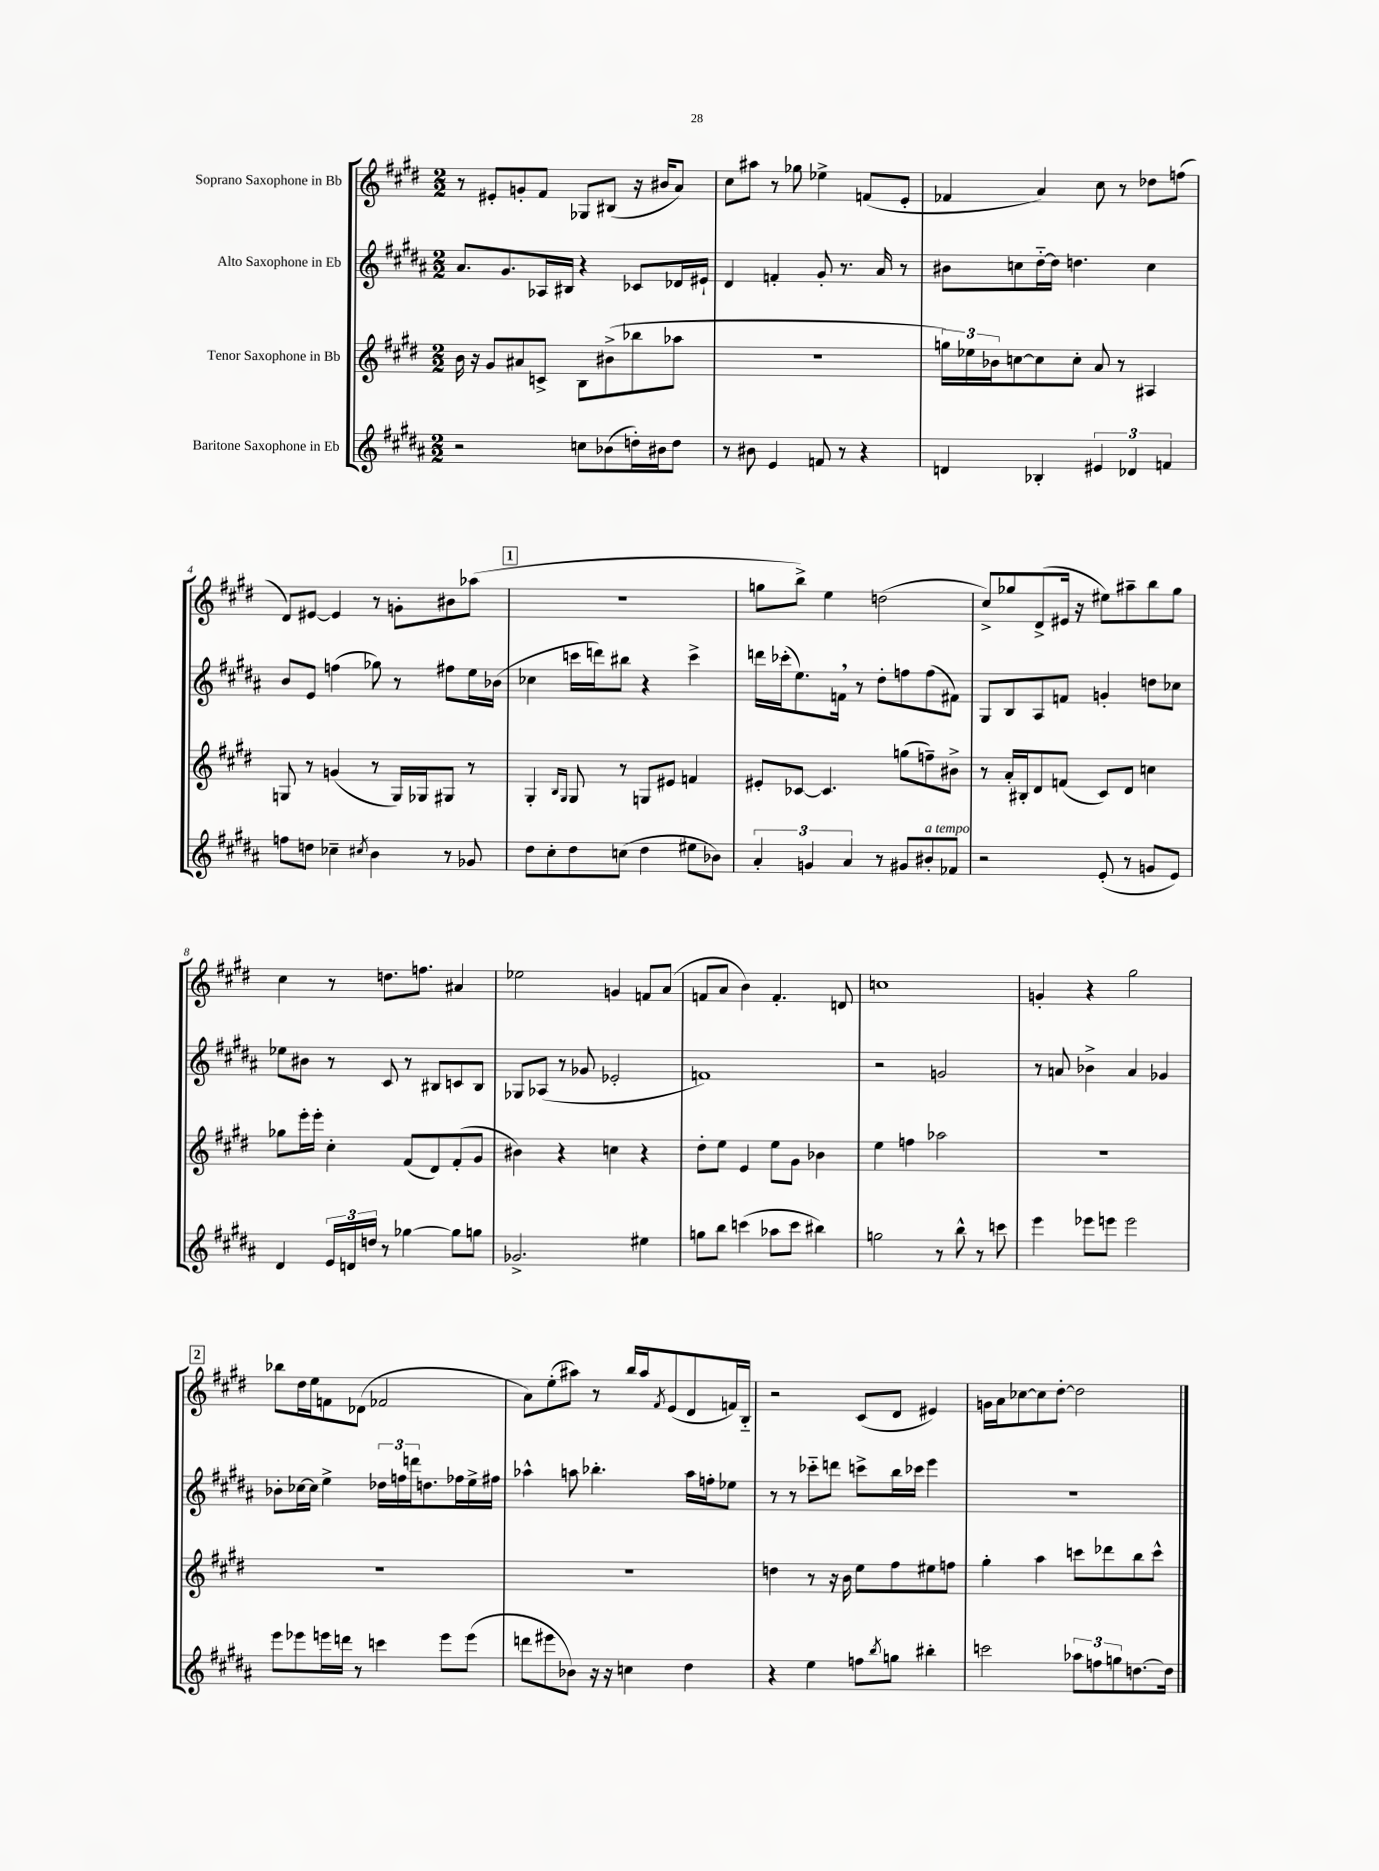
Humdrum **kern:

**kern	**kern	**kern	**kern
*staff4	*staff3	*staff2	*staff1
*clefG2	*clefG2	*clefG2	*clefG2
*k[f#c#g#d#a#]	*k[f#c#g#d#]	*k[f#c#g#d#a#]	*k[f#c#g#d#]
*M2/2	*M2/2	*M2/2	*M2/2
2r	16b\	8.a#/L	8r
.	16r	.	.
.	8g#/L	.	8e#'/L
.	.	8.g#/	.
.	8a#/	.	8g'/
.	8c^/J	16A-/L	8f#/J
.	.	16B#/JJ	.
8cc\L	8B\L	4r	8G-/L
(8b-\	(8b#^\	.	(8B#/J
16dd'\L)	8bb-\	8c-/L	16r
16b#\J	.	.	16b#/LK
8dd\J	8aa-\J	16d-/L	8a/J)
.	.	16e#`/JJ	.
=	=	=	=
8r	1r	4d#/	8cc#\L
8b#\	.	.	8aa#\J
4e/	.	4f'/	8r
.	.	.	8gg-\
8f/	.	8g#'/	4ee-^\
8r	.	8.r	.
4r	.	.	(8f/L
.	.	16a#/	.
.	.	8r	8e'/J
=	=	=	=
4d/	24gg\LL)	8b#\L	4f-/
.	24ee-\	.	.
.	24b-\J	.	.
.	[8cc\	8cc\	.
4B-'/	8cc\]	[16dd#'~\L	4a/)
.	.	16dd#\]JJ	.
.	8cc'\J	4.dd\	.
6e#/	8a/	.	8cc#\
.	8r	.	8r
6d-/	.	.	.
.	4A#/	4cc\	8dd-\L
6f/	.	.	.
.	.	.	(8ff\J
=	=	=	=
8ff\L	8G/	8b/L	8d#/L)
8dd\J	8r	8e/J	[8e#/J
4cc-~\	(4g/	(4ff\	4e#/]
8qcc#/	.	.	.
4b\	8r	8gg-\)	8r
.	16G/LL)	8r	8g'\L
.	16G-/J	.	.
8r	8G#/J	8ff#\L	8b#\
8g-/	8r	16ee\L	(8aa-\J
.	.	(16b-\JJ	.
=	=	=	=
8dd#\L	4G#'/	4cc-\	1r
8cc#'\	.	.	.
.	16qqB/LL	.	.
.	16qqG#/JJ	.	.
8dd#\	8G#/	16ccc\LL	.
.	.	16ddd\J)	.
(8cc\J	8r	8bb#\J	.
4dd#\	8G/L	4r	.
.	8e#/J	.	.
8ee#\L	4f/	4ccc^\	.
8b-\J)	.	.	.
=	=	=	=
6a#'/	8e#'/L	16ddd\LL	8gg\L
.	.	(16ccc-'\J	.
.	[8c-/J	8.ee\)	8bb^\J)
6g/	.	.	.
.	4.c-/]	.	4ee\
.	.	16f\Jk	.
6a#/	.	.	.
.	.	8r	.
8r	.	8dd#'\L	(2dd\
8g#/L	(8gg\L	8ff\	.
8b#'/	8ff~\)	(8ff\	.
8f-/J	8b#^\J	8f#\J)	.
=	=	=	=
2r	8r	8G#/L	8cc#^/L)
.	16a'/LL	8B/	8gg-/
.	16B#'/J	.	.
.	8d#/	8A#/	(8d#^/
.	(8f/J	8f/J	16e#/Jk
.	.	.	16r
(8e'/	8c#/L)	4g'/	8ee#\L)
8r	8d#/J	.	8aa#~\
8g/L	4cc\	8dd\L	8bb\
8e/J)	.	8cc-\J	8gg-\J
=	=	=	=
4d#/	8gg-\L	8ee-\L	4cc#\
.	16eee'\L	8b#\J	.
.	16eee'\JJ	.	.
24e/LL	4cc#'\	8r	8r
24d/	.	.	.
24dd/JJ	.	.	.
8r	.	8c#/	8.dd\L
[4gg-\	(8f#/L	8r	.
.	.	.	8.ff\J
.	8d#/)	8B#/L	.
8gg-\]L	(8f#'/	8c/	4a#/
8gg\J	8g#/J	8B#/J	.
=	=	=	=
2.g-^/	4b#\)	8G-/L	2ee-\
.	.	(8A-/J	.
.	4r	8r	.
.	.	8g-/	.
.	4cc\	2e-'/	4g/
4ee#\	4r	.	8f/L
.	.	.	(8a/J
=	=	=	=
8gg\L	8dd#'\L	1f)	8f/L
8bb\J	8ee\J	.	8a/J
(4ccc\	4e/	.	4b\)
8aa-\L	8ee\L	.	4.f'/
8ccc\J	8g#\J	.	.
4bb#\)	4b-\	.	.
.	.	.	8d/
=	=	=	=
2gg\	4ee\	2r	1cc
.	4ff\	.	.
8r	2aa-\	2g/	.
8bb^^\	.	.	.
8r	.	.	.
8ccc\	.	.	.
=	=	=	=
4eee\	1r	8r	4g'/
.	.	8a/	.
8eee-\L	.	4b-^\	4r
8eee\J	.	.	.
2eee\	.	4a/	2gg#\
.	.	4g-/	.
=	=	=	=
8eee\L	1r	8b-'\L	8bb-\L
8eee-\	.	[16cc-\L	16dd#\L
.	.	16cc-\]JJ	16ee\J
16eee\L	.	4ee^\	8f\
16ddd\JJ	.	.	.
8r	.	.	(8d-\J
4ccc\	.	24dd-\LL	2f-/
.	.	24ff\	.
.	.	24ddd\J	.
.	.	8.dd\	.
8eee\L	.	.	.
.	.	16ff-\L	.
(8eee\J	.	16ee^\	.
.	.	16ff#\JJ	.
=	=	=	=
8ddd\L	1r	4aa-^^\	8a\L)
8eee#\	.	.	(8ee'\
8b-\J)	.	8aa\	8aa#\J)
16r	.	4.bb-'\	8r
16r	.	.	.
4cc\	.	.	16bb/LL
.	.	.	16aa#/J
.	.	.	8qf#/
.	.	.	(8e/
4dd#\	.	16aa\LL	8d#/
.	.	16ff'\J	.
.	.	8ee-\J	16f/L)
.	.	.	16B'~/JJ
=	=	=	=
4r	4dd\	8r	2r
.	.	8r	.
4ee\	8r	8ccc-'~\L	.
.	16r	8ddd\J	.
.	16b\	.	.
8ff\L	8ee\L	8ccc^\L	(8c#/L
8qbb/	.	.	.
8gg\J	8ff#\	16bb\L	8d#/J
.	.	16ccc-\JJ	.
4bb#'\	8ee#\	4eee\	4e#/)
.	8ff\J	.	.
=	=	=	=
2ccc\	4gg#'\	1r	16g\LL
.	.	.	16a\J
.	.	.	[8cc-\
.	4aa\	.	8cc-\]
.	.	.	[8dd#'\J
12aa-\L	8ccc\L	.	2dd#\]
12ff\	.	.	.
.	8ddd-\	.	.
12gg\	.	.	.
[8.dd\	8bb\	.	.
.	8ccc^^\J	.	.
16dd\]Jk	.	.	.
==	==	==	==
*-	*-	*-	*-
